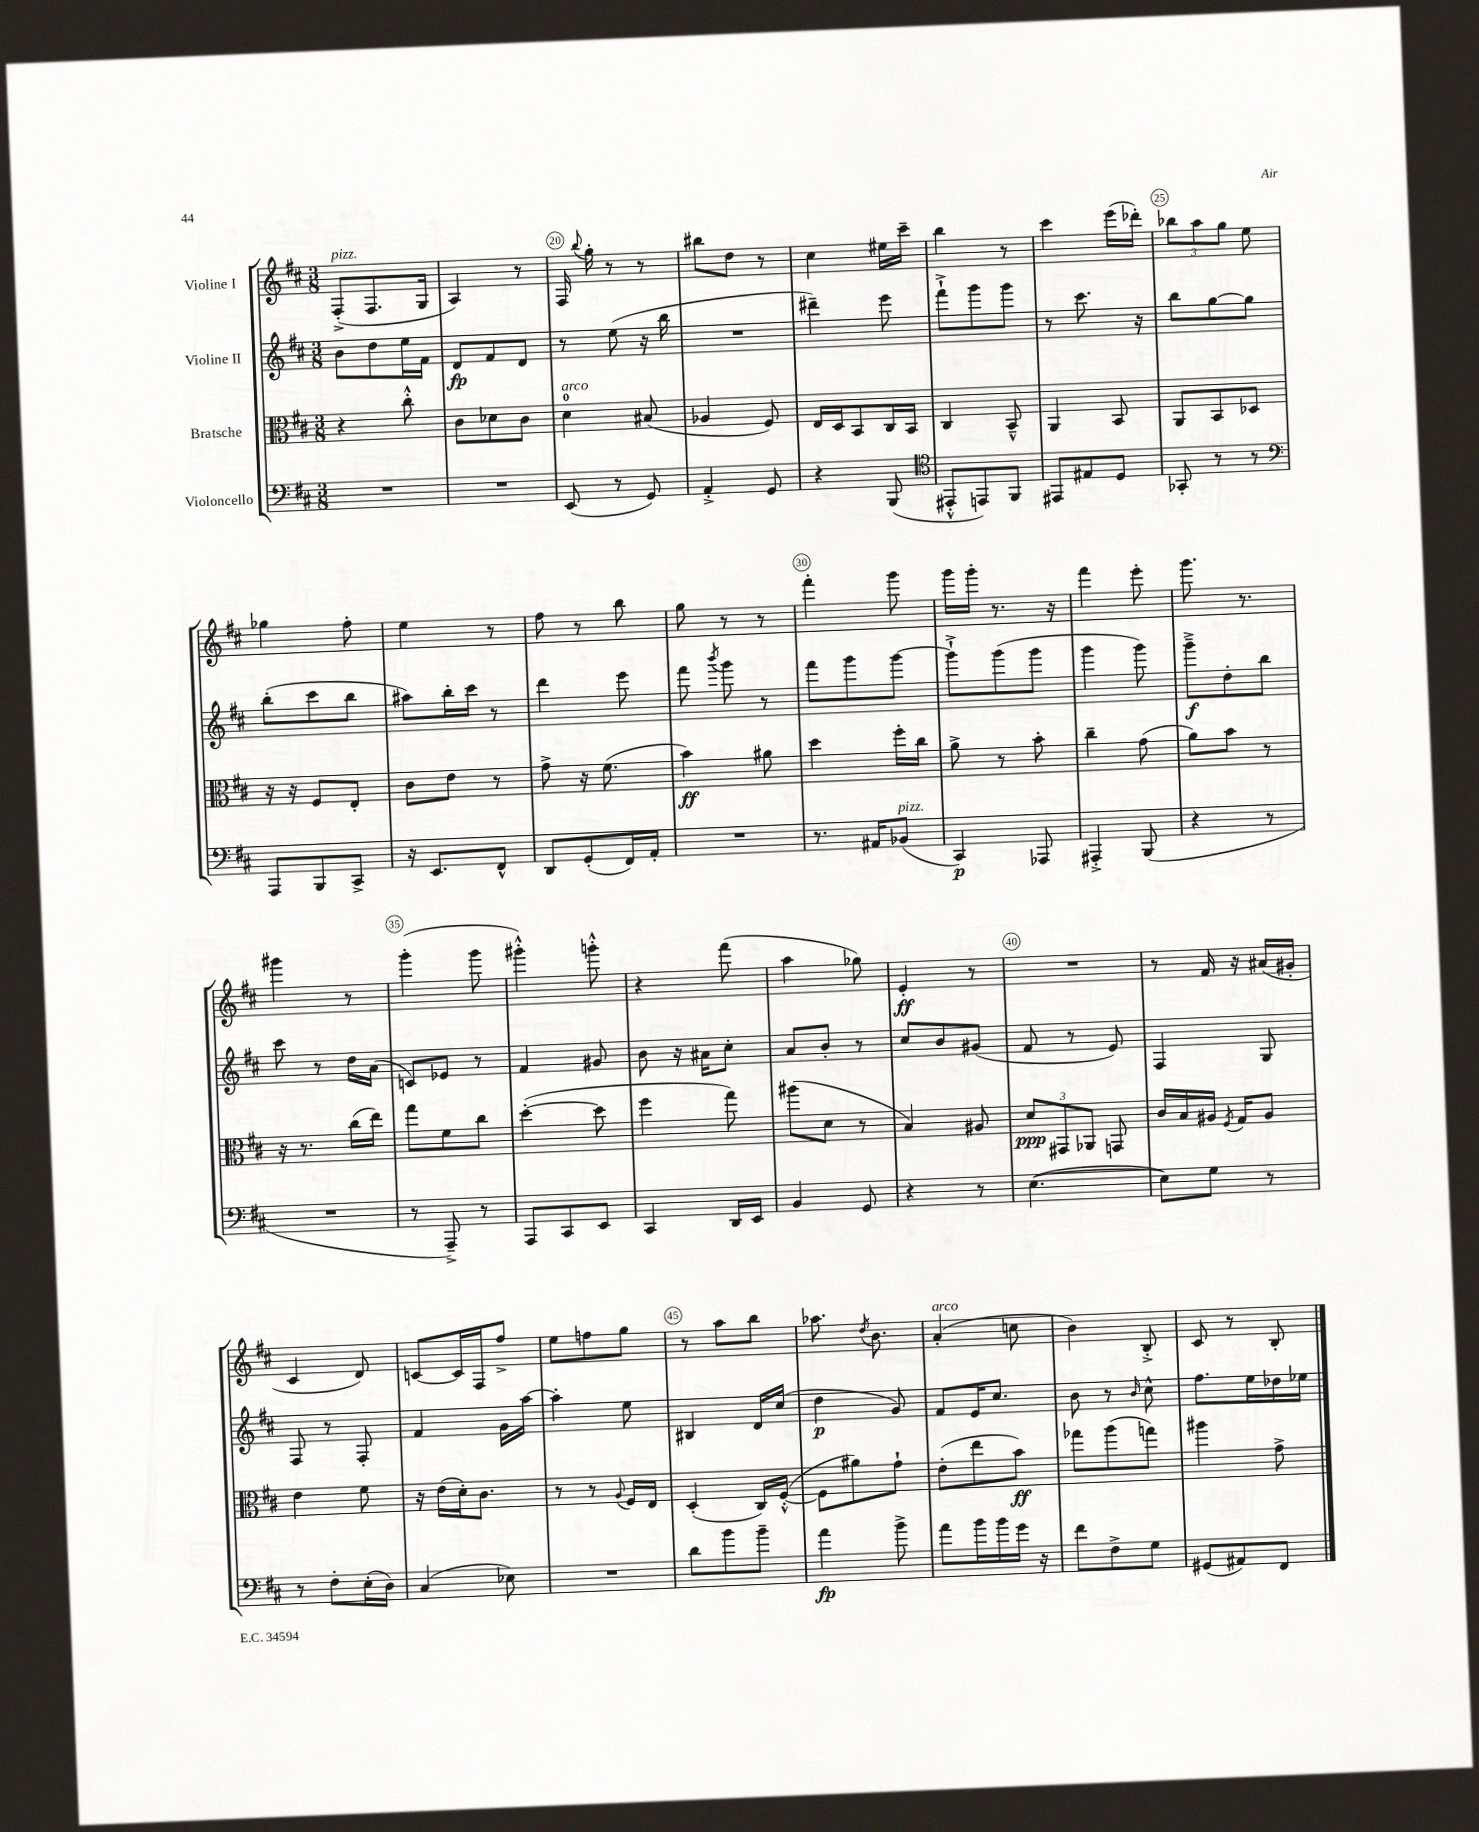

**kern	**dynam	**kern	**dynam	**kern	**dynam	**kern	**dynam
*part4	*part4	*part3	*part3	*part2	*part2	*part1	*part1
*staff4	*staff4	*staff3	*staff3	*staff2	*staff2	*staff1	*staff1
*I"Violoncello	*	*I"Bratsche	*	*I"Violine II	*	*I"Violine I	*
*clefF4	*	*clefC3	*	*clefG2	*	*clefG2	*
*k[f#c#]	*	*k[f#c#]	*	*k[f#c#]	*	*k[f#c#]	*
*M3/8	*	*M3/8	*	*M3/8	*	*M3/8	*
=18	=18	=18	=18	=18	=18	=18	=18
!	!	!	!	!	!	!LO:TX:a:i:t=pizz.	!
4.r	.	4r	.	8b\L	.	(8F#'^/L	.
.	.	.	.	8dd\	.	8.F#/	.
.	.	8cc#'^^\	.	16ee\L	.	.	.
.	.	.	.	16f#\JJ	.	16G/Jk	.
=19	=19	=19	=19	=19	=19	=19	=19
4.r	.	8c#\L	.	8d/L	fp	4A/)	.
.	.	8d-X\	.	8f#/	.	.	.
.	.	8c#\J	.	8d/J	.	8r	.
=20	=20	=20	=20	=20	=20	=20	=20
!	!	!LO:TX:a:i:t=arco	!	!	!	!	!
(8EE/	.	4d\	.	8r	.	16F#/	.
.	.	.	.	.	.	8qqbb/	.
.	.	.	.	.	.	16gg'\	.
8r	.	.	.	(8ee\	.	8r	.
8GG/)	.	(8B#X/	.	16r	.	8r	.
.	.	.	.	16bb\	.	.	.
=21	=21	=21	=21	=21	=21	=21	=21
4AA'^/	.	4A-X/	.	4.r	.	8bb#X\L	.
.	.	.	.	.	.	8dd\J	.
8GG/	.	8F#/)	.	.	.	8r	.
=22	=22	=22	=22	=22	=22	=22	=22
4r	.	16E/LL	.	4ddd#X~\)	.	4cc#\	.
.	.	16D/J	.	.	.	.	.
.	.	8BB/	.	.	.	.	.
(8BBB/	.	16C#/L	.	8eee\	.	16ee#X\LL	.
.	.	16BB/JJ	.	.	.	16ccc#~\JJ	.
=23	=23	=23	=23	=23	=23	=23	=23
*clefC4	*	*	*	*	*	*	*
8EE#X'^^/L	.	4C#/	.	8fff#`^\L	.	4bb\	.
8EEn/)	.	.	.	8ggg\	.	.	.
8FF#/J	.	8BB~^^/	.	8ggg\J	.	8r	.
=24	=24	=24	=24	=24	=24	=24	=24
8EE#X/L	.	4AA/	.	8r	.	4ccc#\	.
8E#X/	.	.	.	8.ccc#\	.	.	.
8D/J	.	8BB/	.	.	.	(16eee\LL	.
.	.	.	.	16r	.	16ddd-X'\JJ)	.
=25	=25	=25	=25	=25	=25	=25	=25
8GG-X'/	.	8AA/L	.	8bb\L	.	12bb-X\L	.
.	.	.	.	.	.	12aa\	.
8r	.	8BB/	.	[8gg\	.	.	.
.	.	.	.	.	.	12gg\J	.
8r	.	8D-X/J	.	8gg\J]	.	8ee\	.
!!LO:LB:g=z
=26	=26	=26	=26	=26	=26	=26	=26
*clefF4	*	*	*	*	*	*	*
8AAA/L	.	16r	.	(8bb'\L	.	4gg-X\	.
.	.	16r	.	.	.	.	.
8BBB/	.	8F#/L	.	8ccc#\	.	.	.
8CC#^/J	.	8E'/J	.	8bb\J	.	8ff#'\	.
=27	=27	=27	=27	=27	=27	=27	=27
16r	.	8c#\L	.	8aa#X\L)	.	4ee\	.
8.EE/L	.	.	.	.	.	.	.
.	.	8e\J	.	16bb'\L	.	.	.
.	.	.	.	16ccc#\JJ	.	.	.
8FF#^^/J	.	8r	.	8r	.	8r	.
=28	=28	=28	=28	=28	=28	=28	=28
8DD/L	.	8g^\	.	4ddd\	.	8ff#\	.
(8GG'/	.	16r	.	.	.	8r	.
.	.	(8.f#\	.	.	.	.	.
16FF#/L)	.	.	.	8eee\	.	8bb\	.
16AA'/JJ	.	.	.	.	.	.	.
=29	=29	=29	=29	=29	=29	=29	=29
4.r	.	4b\)	ff	8fff#\	.	8gg\	.
.	.	.	.	8qbbb/	.	.	.
.	.	.	.	8ggg\	.	8r	.
.	.	8a#X\	.	8r	.	8r	.
=30	=30	=30	=30	=30	=30	=30	=30
8.r	.	4dd\	.	8fff#\L	.	4fff#'\	.
.	.	.	.	8ggg\	.	.	.
16AA#X/KL	.	.	.	.	.	.	.
!LO:TX:a:i:t=pizz.	!	!	!	!	!	!	!
(8BB-X/J	.	16ff#'\LL	.	[8ggg\J	.	8ggg\	.
.	.	16cc#\JJ	.	.	.	.	.
=31	=31	=31	=31	=31	=31	=31	=31
4CC#/)	p	8a^\	.	8ggg`^\L]	.	16ggg\LL	.
.	.	.	.	.	.	16ggg'\JJ	.
.	.	8r	.	(8ggg\	.	8.r	.
8AAA-X/	.	8b'\	.	8ggg\J	.	.	.
.	.	.	.	.	.	16r	.
=32	=32	=32	=32	=32	=32	=32	=32
4AAA#X'^/	.	4cc#~\	.	4ggg\	.	4fff#\	.
(8BBB/	.	(8g\	.	8ggg\)	.	8eee'\	.
=33	=33	=33	=33	=33	=33	=33	=33
4r	.	8a\L)	.	8ggg~^\L	f	8.ggg\	.
.	.	8b\J	.	8dd'\	.	.	.
.	.	.	.	.	.	8.r	.
8r	.	8r	.	8bb\J	.	.	.
!!LO:LB:g=z
=34	=34	=34	=34	=34	=34	=34	=34
4.r	.	16r	.	8ccc#\	.	4ggg#X\	.
.	.	8.r	.	.	.	.	.
.	.	.	.	8r	.	.	.
.	.	(16cc#\LL	.	16dd\LL	.	8r	.
.	.	16ee\JJ)	.	(16a\JJ	.	.	.
=35	=35	=35	=35	=35	=35	=35	=35
8r	.	8gg\L	.	8cn/L)	.	(4ggg'\	.
8AAA~^/)	.	8f#\	.	8e-X/J	.	.	.
8r	.	8cc#\J	.	8r	.	8ggg\	.
=36	=36	=36	=36	=36	=36	=36	=36
8AAA/L	.	([4dd'\	.	4f#/	.	4ggg#X'^^\)	.
8CC#/	.	.	.	.	.	.	.
8EE/J	.	8dd\]	.	8g#X/	.	8gggn'^^\	.
=37	=37	=37	=37	=37	=37	=37	=37
4CC#/	.	4ff#\	.	8b\	.	4r	.
.	.	.	.	16r	.	.	.
.	.	.	.	16a#X\KL	.	.	.
16DD/LL	.	8gg\)	.	8cc#'\J	.	(8fff#\	.
16EE/JJ	.	.	.	.	.	.	.
=38	=38	=38	=38	=38	=38	=38	=38
4BB/	.	(8aa#X\L	.	8a/L	.	4aa\	.
.	.	8d\J	.	8b'/J	.	.	.
8GG/	.	8r	.	8r	.	8gg-X\)	.
=39	=39	=39	=39	=39	=39	=39	=39
4r	.	4B/)	.	8cc#/L	.	4e'/	ff
.	.	.	.	8b/	.	.	.
8r	.	8A#X/	.	(8g#X/J	.	8r	.
=40	=40	=40	=40	=40	=40	=40	=40
([4.E\	.	12d/L	ppp	8f#/	.	4.r	.
.	.	12GG#X/	.	.	.	.	.
.	.	.	.	8r	.	.	.
.	.	12AA-X/J	.	.	.	.	.
.	.	8GGn/	.	8e/)	.	.	.
=41	=41	=41	=41	=41	=41	=41	=41
8E\L])	.	16c#/LL	.	4F#/	.	8r	.
.	.	16B/	.	.	.	.	.
8G\J	.	16A#X/JJ	.	.	.	16f#/	.
.	.	8qF#/	.	.	.	.	.
.	.	16G/KL	.	.	.	16r	.
8r	.	8A#/J	.	8G/	.	(16a#X/LL	.
.	.	.	.	.	.	16g#X'/JJ	.
!!LO:LB:g=z
=42	=42	=42	=42	=42	=42	=42	=42
8r	.	4e\	.	8F#/	.	4c#/	.
8F#'\L	.	.	.	8r	.	.	.
(16E'\L	.	8f#\	.	8F#'/	.	8d/)	.
16D\JJ)	.	.	.	.	.	.	.
=43	=43	=43	=43	=43	=43	=43	=43
(4C#/	.	16r	.	4f#/	.	[8cn/L	.
.	.	(16e\LL	.	.	.	.	.
.	.	16d'\J)	.	.	.	16c/L]	.
.	.	8.c#\J	.	.	.	16F#/J	.
8E-X\)	.	.	.	16g\LL	.	8ff#^/J	.
.	.	.	.	[16aa\JJ	.	.	.
=44	=44	=44	=44	=44	=44	=44	=44
4.r	.	8r	.	4aa'\]	.	8ee\L	.
.	.	8r	.	.	.	8ffn\	.
.	.	8qqA/	.	.	.	.	.
.	.	16F#/LL	.	8ee\	.	8gg\J	.
.	.	16E/JJ	.	.	.	.	.
=45	=45	=45	=45	=45	=45	=45	=45
8d\L	.	(4D'/	.	4B#X/	.	8r	.
8b\	.	.	.	.	.	8aa\L	.
8b~\J	.	16C#/LL)	.	16d/LL	.	8bb\J	.
.	.	([16F#'^^/JJ	.	(16cc#/JJ	.	.	.
=46	=46	=46	=46	=46	=46	=46	=46
4a\	fp	8F#\L]	.	4dd\	p	8.aa-X\	.
.	.	8a#X\)	.	.	.	.	.
.	.	.	.	.	.	8qdd/	.
.	.	.	.	.	.	8.b\	.
8b^\	.	8g`\J	.	8g/)	.	.	.
=47	=47	=47	=47	=47	=47	=47	=47
!	!	!	!	!	!	!LO:TX:a:i:t=arco	!
8a\L	.	(8e'\L	.	8f#/L	.	(4a'/	.
16b\L	.	8ee\	.	16e/K	.	.	.
16b\	.	.	.	8.cc#/J	.	.	.
16g\JJ	.	8b\J)	ff	.	.	8ccn\	.
16r	.	.	.	.	.	.	.
=48	=48	=48	=48	=48	=48	=48	=48
8f#\L	.	8gg-X\L	.	8b\	.	4b\)	.
8F#^\	.	(8aa\	.	8r	.	.	.
.	.	.	.	16qqb/	.	.	.
8G\J	.	8ggn\J)	.	8cc#^^\	.	8B'^/	.
=49	=49	=49	=49	=49	=49	=49	=49
(8GG#X/L	.	4aa#X\	.	8.ff#\L	.	8c#/	.
8AA#X/)	.	.	.	.	.	8r	.
.	.	.	.	16ee\L	.	.	.
8FF#/J	.	8g^\	.	16dd-X\	.	8B'/	.
.	.	.	.	16ee-X\JJ	.	.	.
==	==	==	==	==	==	==	==
*-	*-	*-	*-	*-	*-	*-	*-
